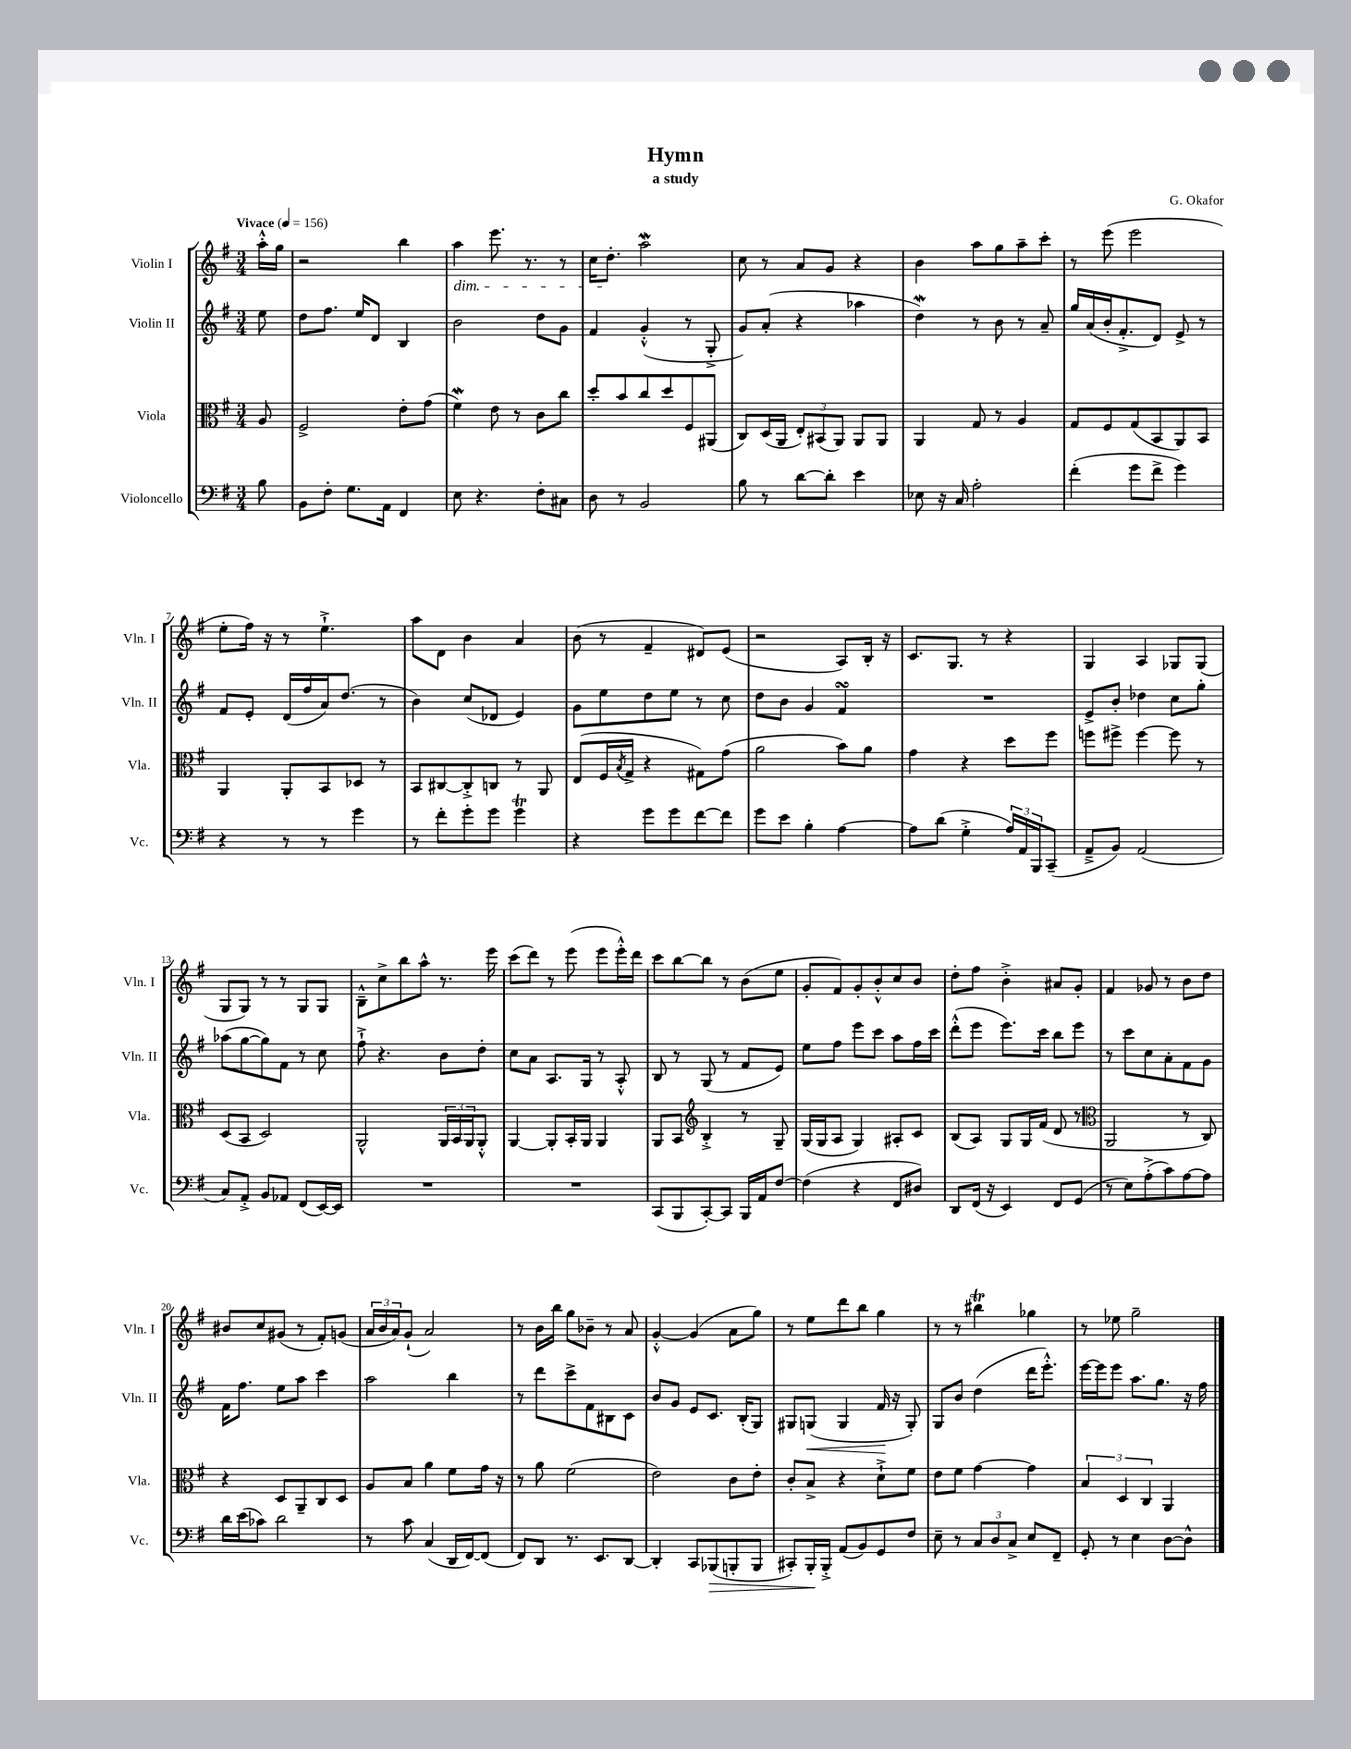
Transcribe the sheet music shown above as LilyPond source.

\header { title = "Hymn" composer = "G. Okafor" subtitle = "a study" }
<<
\new StaffGroup <<
\new Staff = "s0" \with { instrumentName = "Violin I" shortInstrumentName = "Vln. I" } {
    \clef treble \key g \major \numericTimeSignature \time 3/4 \partial 8 \tempo "Vivace" 4 = 156
    a''16-.-^ g''16 |
    r2 b''4 |
    a''4\dim e'''8. r8. r8 |
    c''16 d''8.-.\! a''2\mordent |
    c''8 r8 a'8 g'8 r4 |
    b'4 a''8 g''8 a''8-- c'''8-. |
    r8 e'''8( e'''2 |
    e''8-. fis''16) r16 r8 e''4.-!-> |
    a''8 d'8 b'4 a'4 |
    b'8( r8 fis'4-- dis'8) e'8( |
    r2 a8) b16-. r16 |
    c'8. g8. r8 r4 |
    g4 a4 ges8 ges8( |
    g8 g8) r8 r8 g8 g8 |
    b8---^ c''8-> b''8 a''8-^ r8. e'''16 |
    c'''8( d'''8) r8 e'''8( e'''8 e'''16-.-^) d'''16 |
    c'''8 b''8~ b''8 r8 b'8( e''8 |
    g'8-. fis'8) g'8-. b'8-.-^ c''8 b'8 |
    d''8-. fis''8 b'4-.-> ais'8 g'8-. |
    fis'4 ges'8 r8 b'8 d''8 |
    bis'8 c''8 gis'8( r8 fis'8-.) g'8( |
    \tuplet 3/2 { a'16 b'16 a'16) } g'8-!( a'2) |
    r8 b'16 b''16 g''8 bes'8-- r8 a'8 |
    g'4~-.-^ g'4( a'8 g''8) |
    r8 e''8 d'''8 b''8 g''4 |
    r8 r8 bis''4\trill ges''4 |
    r8 ees''8 g''2-- \bar "|." |
}
\new Staff = "s1" \with { instrumentName = "Violin II" shortInstrumentName = "Vln. II" } {
    \clef treble \key g \major \numericTimeSignature \time 3/4 \partial 8
    e''8 |
    d''8 fis''8. e''16 d'8 b4 |
    b'2 d''8 g'8 |
    fis'4 g'4-.-^( r8 g8-.-> |
    g'8) a'8-.( r4 aes''4 |
    d''4\mordent) r8 b'8 r8 a'8-- |
    g''16 a'16( b'16-. fis'8.-.-> d'8) e'8-> r8 |
    fis'8 e'8-. d'16( fis''16 a'16) d''8.( r8 |
    b'4) c''8( des'8 e'4) |
    g'8 e''8 d''8 e''8 r8 c''8 |
    d''8 b'8 g'4 fis'4\turn |
    R2. |
    e'8-> b'8-. des''4 c''8 g''8-. |
    aes''8( g''8~ g''8) fis'8 r8 c''8 |
    fis''8-!-> r4. b'8 d''8-. |
    c''8 a'8 a8. g16 r8 a8-.-^ |
    b8 r8 g8( r8 fis'8 e'8) |
    e''8 fis''8 e'''8 c'''8 a''8 fis''16 c'''16 |
    d'''8-.-^( e'''8 e'''8.) c'''16 b''8 e'''8 |
    r8 c'''8 c''8 a'8-. fis'8 g'8 |
    fis'16 fis''8. e''8 a''8 c'''4 |
    a''2 b''4 |
    r8 d'''8 c'''8-> fis'8 bis8 c'8 |
    b'8 g'8 e'8 c'8. b16-.( g8) |
    gis8 g8\<( g4 fis'16\! r16 g8-.) |
    g8 b'8 d''4( d'''16 e'''8.-.-^) |
    e'''16~ e'''16 e'''8 a''8. g''8. r16 fis''16 \bar "|." |
}
\new Staff = "s2" \with { instrumentName = "Viola" shortInstrumentName = "Vla." } {
    \clef alto \key g \major \numericTimeSignature \time 3/4 \partial 8
    a8 |
    fis2-> e'8-. g'8( |
    fis'4\mordent) e'8 r8 c'8 c''8 |
    d''8-. b'8 c''8 d''8 fis8 ais,8( |
    c8) d16( a,16 \tuplet 3/2 { e8-.) bis,8( a,8) } a,8 a,8 |
    a,4 g8 r8 a4 |
    g8 fis8 g8( b,8 a,8) b,8 |
    a,4 a,8-. b,8 des8 r8 |
    b,8 cis8~ cis8-.-> c8 r8 a,8 |
    e8( fis16 \acciaccatura { b8 } g16-> r4 gis8) g'8( |
    a'2 b'8) a'8 |
    g'4 r4 d''8 fis''8 |
    f''8 fis''8-> fis''4~ fis''8 r8 |
    d8( b,8 d2) |
    a,2-^ \tuplet 3/2 { a,16 b,16 a,16 } a,8-.-^ |
    a,4~ a,8-. b,16-. a,16 a,4 |
    a,8 b,8 \clef treble b4-.-> r8 g8-- |
    g16( g16 a8 g4) ais8-. c'8 |
    b8( a8) g8 g16 fis'16( d'8 r8 |
    \clef alto a,2 r8 c8) |
    r4 d8 a,8-- c8 d8 |
    a8 b8 a'4 fis'8 g'16 r16 |
    r8 a'8 fis'2( |
    e'2) c'8 e'8-. |
    c'8-. b8-> r4 d'8-!-> fis'8 |
    e'8 fis'8 g'4~ g'4 |
    \tuplet 3/2 { b4 d4 c4 } a,4 \bar "|." |
}
\new Staff = "s3" \with { instrumentName = "Violoncello" shortInstrumentName = "Vc." } {
    \clef bass \key g \major \numericTimeSignature \time 3/4 \partial 8
    b8 |
    b,8 fis8-. g8. a,16 fis,4 |
    e8 r4. fis8-. cis8 |
    d8 r8 b,2 |
    b8 r8 d'8~ d'8-. e'4 |
    ees8 r16 c16 a2-. |
    fis'4-.( g'8 fis'8-> g'4) |
    r4 r8 r8 g'4 |
    r8 fis'8-. g'8-. g'8 g'4\trill |
    r4 g'8 g'8 fis'8~ fis'8 |
    g'8 e'8 b4-. a4~ |
    a8 d'8( g4-.-> \tuplet 3/2 { a16) a,16 b,,16 } c,8--( |
    a,8---> b,8) a,2( |
    c8) a,8-.-> b,8 aes,8 fis,8( e,16~) e,16 |
    R2. |
    R2. |
    c,8( b,,8 c,8~-.) c,8 b,,16 a,16 fis8~ |
    fis4( r4 fis,8 dis8) |
    d,8 fis,16( r16 e,4) fis,8 g,8( |
    r8 e8) a8-.->( c'8) a8~ a8 |
    d'16 e'16( ces'8) d'2 |
    r8 c'8 c4( d,16 fis,16~) fis,8( |
    fis,8) d,8 r8. e,8. d,8~ |
    d,4-. c,8 bes,,8\>( b,,8-. b,,8 |
    cis,8-.) b,,16-.\! b,,16-.-> a,8( b,8) g,8 fis8 |
    e8-- r8 \tuplet 3/2 { c8 d8 c8-> } e8 fis,8-- |
    g,8-. r8 e4 d8~ d8-^ \bar "|." |
}
>>
>>
